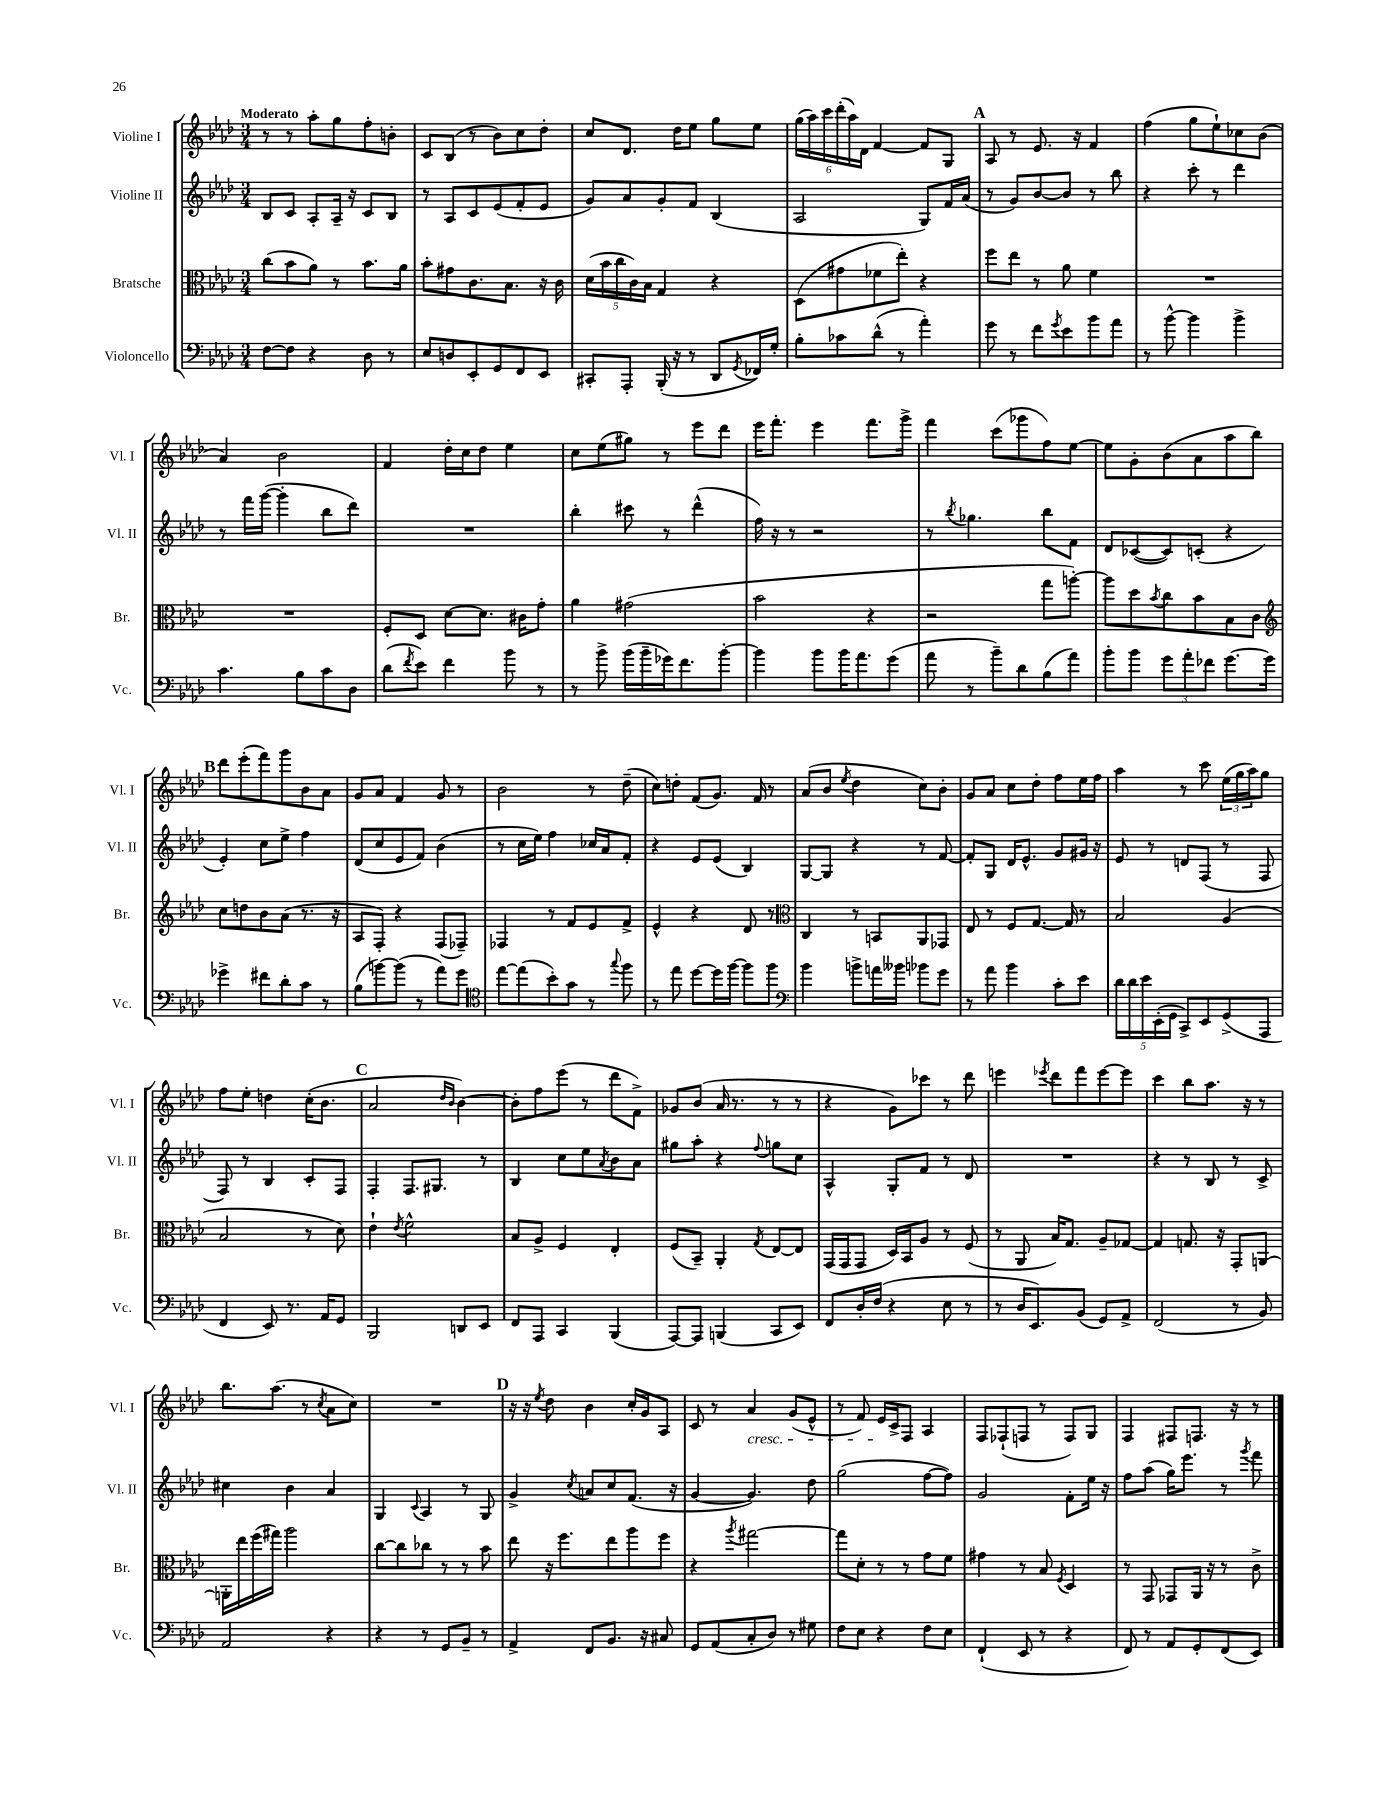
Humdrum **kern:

**kern	**kern	**kern	**kern
*staff4	*staff3	*staff2	*staff1
*clefF4	*clefC3	*clefG2	*clefG2
*k[b-e-a-d-]	*k[b-e-a-d-]	*k[b-e-a-d-]	*k[b-e-a-d-]
*M3/4	*M3/4	*M3/4	*M3/4
[8F\L	(8cc\L	8B-/L	8r
8F\]J	8b-\	8c/J	8r
4r	8a-\J)	8A-'/L	8aa-'\L
.	8r	16A-~/Jk	8gg\
.	.	16r	.
8D-\	8.b-\L	8c/L	8ff'\
8r	.	8B-/J	8b'\J
.	16a-\Jk	.	.
=	=	=	=
8E-/L	8b-'\L	8r	8c/L
8D/	8g#\	8A-/L	(8B-/J
8EE-'/	8.c\	8c/	8r
8GG/	.	(8e-/	8b-\L)
.	8.B-\J	.	.
8FF/	.	8f'/	8cc\
8EE-/J	16r	8e-/J	8dd-'\J
.	16c\	.	.
=	=	=	=
8CC#'/L	(20d-\LL	8g/L)	8cc/L
.	20b-\	.	.
.	20cc\	.	.
8AAA-'/J	.	8a-/	8.d-/J
.	20c\)	.	.
.	20B-\JJ	.	.
(16BBB-'/	4G/	8g'/	.
16r	.	.	16dd-\LK
8r	.	8f/J	8ee-\J
8DD-/L	4r	(4B-/	8gg\L
8qGG/	.	.	.
16FF-/L)	.	.	8ee-\J
16G'/JJ	.	.	.
=	=	=	=
8B-'\L	(8D-\L	2A-/	(24gg\LL
.	.	.	24aa-\)
.	.	.	24ccc\
8c-\	8g#\	.	(24ddd-'\
.	.	.	24aa-\)
.	.	.	24d-\JJ
(8d-^^\J	8f-\	.	[4f/
8r	8ee-'\J)	.	.
4a-'\)	4r	8G/L)	8f/]L
.	.	16f/L	8G/J
.	.	(16a-/JJ	.
=	=	=	=
8g\	8ff\L	8r	8A-/
8r	8ee-\J	8g/L)	8r
8f\L	8r	[8b-/	8.e-/
8qg/	.	.	.
8e-\	8a-\	8b-/]J	.
.	.	.	16r
8b-\	4f\	8r	4f/
8a-\J	.	8bb-\	.
=	=	=	=
8r	2.r	4r	(4ff\
[8b-^^\	.	.	.
4b-\]	.	8ccc'\	8gg\L
.	.	8r	8ee-`\)
4b-^\	.	4ddd-\	8cc-\
.	.	.	(8b-\J
=	=	=	=
4.c\	2.r	8r	4a-/)
.	.	16fff\LL	.
.	.	([16ggg\JJ	.
.	.	4ggg'\]	2b-\
8B-\L	.	.	.
8c\	.	8bb-\L	.
8D-\J	.	8ddd-\J)	.
=	=	=	=
(8d-\L	8F'/L	2.r	4f/
8qf/	.	.	.
8e-\J)	8D-/J	.	.
4f\	[8d-\L	.	16dd-'\LL
.	.	.	16cc\J
.	8.d-\]J	.	8dd-\J
8b-\	.	.	4ee-\
.	16c#\LK	.	.
8r	8g'\J	.	.
=	=	=	=
8r	4a-\	4bb-'\	8cc\L
8b-^\	.	.	(8ee-\
(16b-\LL	(2g#\	8ccc#\	8gg#\J)
16b-~\	.	.	.
16g-\J)	.	8r	8r
8.f\	.	.	.
.	.	(4ddd-^^\	8eee-\L
[8b-'\J	.	.	8ddd-\J
=	=	=	=
4b-\]	2b-\	16ff\)	16eee-\LK
.	.	16r	8.fff'\J
.	.	8r	.
8b-\L	.	2r	4eee-\
16b-\K	.	.	.
8.a-\	.	.	.
.	4r	.	8.fff\L
(8g\J	.	.	.
.	.	.	16ggg^\Jk
=	=	=	=
8a-\	2r	8r	4fff\
.	.	8qbb-/	.
8r	.	4.gg-\	.
8b-~\L)	.	.	(8ccc\L
8d-\	.	.	8ggg-\
(8B-\	8gg\L	8bb-\L	8ff\)
8a-\J)	[8aa'\J)	8f\J	[8ee-\J
=	=	=	=
8b-'\L	8aa\]L	8d-/L	8ee-\]L
8b-\J	8dd-\	([8c-/	8g'\
.	8qb-/	.	.
12g\L	8cc\	8c-/])	(8b-\
12a-'\	.	.	.
.	8b-\	(8c'/J	8a-\
12f-\J	.	.	.
[8.g\L	8B-\	4r	8aa-\
.	8c\J	.	8bb-\J)
16g\]Jk	.	.	.
=	=	=	=
*	*clefG2	*	*
4g-^\	8cc\L	4e-'/)	8ddd-\L
.	8dd\	.	(8eee-'\
8f#\L	8b-\	8cc\L	8fff\)
8d-'\	(8a-\J	8ee-^\J	8ggg\
8c\J	8.r	4ff\	8b-\
8r	.	.	8a-\J
.	16r	.	.
=	=	=	=
(8B-\L	8A-/L	(8d-/L	8g/L
[8b\)	8F'/J)	8cc/	8a-/J
(8b\]J	4r	8e-/	4f/
8r	.	8f/J)	.
8a-\L)	(8F/L	(4b-\	8g/
8g\J	8F-~/J)	.	8r
=	=	=	=
*clefC4	*	*	*
[8ee-\L	4F-/	8r	2b-\
(8ee-\]	.	16cc\LL	.
.	.	16ee-\JJ)	.
8b-'\)	8r	4ff\	.
8g\J	8f/L	.	.
8r	8e-/	16cc-/LL	8r
.	.	16a-/J	.
8qqgg/	.	.	.
8ff\	8f^/J	8f'/J	(8dd-~\
=	=	=	=
8r	4e-^^/	4r	8cc\L)
8ee-\	.	.	8dd'\J
[8dd-\L	4r	8e-/L	(8f/L
16dd-\]L	.	(8e-/J	8.g/J)
[16ff\JJ	.	.	.
8ff\]L	8d-/	4B-/)	.
.	.	.	16f/
8ff\J	8r	.	8r
=	=	=	=
*clefF4	*clefC3	*	*
4b-\	4C/	[8G/L	(8a-/L
.	.	8G/]J	8b-/J
.	.	.	8qee-/
8b^\L	8r	4r	4dd-\
16a\L	8BB/L	.	.
16b--\JJ	.	.	.
8b-\L	8AA-/	8r	8cc\L)
8g\J	8GG-/J	[8f/	8b-'\J
=	=	=	=
8r	8E-/	8f'/]L	8g/L
8a-\	8r	8G/J	8a-/J
4b-\	8F/L	16d-/LK	8cc\L
.	.	8.e-^^/J	.
.	[8.G/J	.	8dd-'\J
8c'\L	.	8g/L	8ff\L
.	16G/]	.	.
8e-\J	8r	16g#/Jk	16ee-\L
.	.	16r	16ff\JJ
=	=	=	=
20d-\LL	2B-/	8e-/	4aa-\
20d-\	.	.	.
20e-\	.	.	.
.	.	8r	.
(20EE-'\	.	.	.
20GG\JJ	.	.	.
8CC^/L)	.	8d/L	8r
8EE-/	.	(8F/J	8ccc\
(8GG^/	(4A-/	8r	(24ee-\LL
.	.	.	24gg\
.	.	.	24aa-\J)
8AAA-/J	.	8F/	8gg\J
=	=	=	=
4FF/	2B-/	8F/)	8ff\L
.	.	8r	8ee-'\J
8EE-/)	.	4B-/	4dd\
8.r	.	.	.
.	8r	8c'/L	(16cc'\LK
16AA-/LK	.	.	8.b-\J
8GG/J	8d-\)	8F/J	.
=	=	=	=
2BBB-/	4e-`\	4F'/	2a-/
.	8qe-/	.	.
.	2f^^\	8.F/L	.
.	.	8.G#/J	.
.	.	.	16qqdd-/LL
.	.	.	16qqb-/JJ
8DD/L	.	.	[4b-\)
8EE-/J	.	8r	.
=	=	=	=
8FF/L	8B-/L	4B-/	8b-'\]L
8AAA-/J	8A-^/J	.	8ff\
4CC/	4F/	8cc\L	(8eee-\J
.	.	8ee-\	8r
.	.	8qa-/	.
(4BBB-/	4E-'/	8b-\	8ddd-\L
.	.	8a-\J	8f^\J)
=	=	=	=
[8AAA-/L)	(8F/L	8gg#\L	8g-/L
8AAA-/]J	8BB-~/J)	8aa-'\J	(8b-/J
(4BBB/	4AA-'/	4r	16a-/
.	.	.	8.r
.	8qG/	8qqff/	.
8CC/L	[8E-/L	8gg\L	8r
8EE-/J)	8E-/]J	8cc\J	8r
=	=	=	=
8FF/L	(16GG/LL	4A-^^/	4r
.	16GG/J	.	.
16D-'/L	8GG/J	.	.
(16F/JJ	.	.	.
4r	16D-/LL)	8G'/L	8g\L)
.	16BB-/J	.	.
.	8A-/J	8f/J	8ccc-\J
8E-\	8r	8r	8r
8r	(8F/	8d-/	8ddd-\
=	=	=	=
8r	8r	2.r	4eee\
16D-/LK	8AA-/	.	.
8.EE-/)	.	.	.
.	.	.	8qeee-/
.	16B-/LK)	.	8ddd-\L
.	8.G/J	.	.
(8BB-/J	.	.	8fff\
8GG/L)	8A-~/L	.	[8eee-\
8AA-^/J	[8G-/J	.	8eee-\]J
=	=	=	=
(2FF/	4G-/]	4r	4ccc\
.	8.G/	8r	8bb-\L
.	.	8B-/	8.aa-\J
.	16r	.	.
8r	8GG'/L	8r	.
.	.	.	16r
8BB-/)	[8AA/J	8c^/	8r
=	=	=	=
2AA-/	16AA'\]LL	4cc#\	8.bb-\L
.	16ee-\	.	.
.	(16ff\	.	.
.	16gg#\JJ)	.	(8.aa-\J
.	2aa-\	4b-\	.
.	.	.	8r
.	.	.	8qcc/
4r	.	4a-/	8a-\L
.	.	.	8cc\J)
=	=	=	=
4r	[8cc\L	4G/	2.r
.	8cc\]	.	.
.	.	8qqc/	.
8r	8cc-\J	4A-/	.
8GG/L	8r	.	.
8BB-~/J	8r	8r	.
8r	8b-\	8G/	.
=	=	=	=
4AA-^/	8ee-\	4g^/	16r
.	.	.	16r
.	.	.	8qee-/
.	16r	.	8dd-\
.	8.ff\L	.	.
.	.	8qcc/	.
8FF/L	.	8a/L	4b-\
8.BB-/J	8ee-\	8cc/	.
.	8aa-\	(8.f/J	16cc'/LL
16r	.	.	16g/J
8C#/	8ff\J	.	8A-/J
.	.	16r	.
=	=	=	=
8GG/L	4r	[4g/	8c/
(8AA-/	.	.	8r
.	8qaa-/	.	.
8C'/	[2gg#\	4.g/])	4a-/
8D-/J)	.	.	.
8r	.	.	(8g/L
8G#\	.	8dd-\	8e-^^/J
=	=	=	=
8F\L	8gg#\]L	(2gg\	8r
8E-\J	8d-'\J	.	8f/)
4r	8r	.	16e-/LL
.	.	.	16c^/J
.	8r	.	8F/J
8F\L	8g\L	[8ff\L	4A-/
8E-\J	8f\J	8ff\]J)	.
=	=	=	=
(4FF`/	4g#\	2g/	8F/L
.	.	.	(8F-`/
8EE-/	8r	.	8F/J
8r	8B-/	.	8r
.	8qF/	.	.
4r	4D-/	8f'\L	8F/L)
.	.	16ee-\Jk	8G/J
.	.	16r	.
=	=	=	=
8FF/)	8r	8ff\L	4F/
8r	8GG/	(8aa-\J	.
8AA-/L	8GG-/L	16gg\LK)	8F#/L
.	.	8.eee-\J	.
8GG'/	16AA-/Jk	.	8.F/J
.	16r	.	.
(8FF/	8r	8r	.
.	.	.	16r
.	.	8qggg/	.
8EE-/J)	8c^\	8fff\	8r
==	==	==	==
*-	*-	*-	*-
